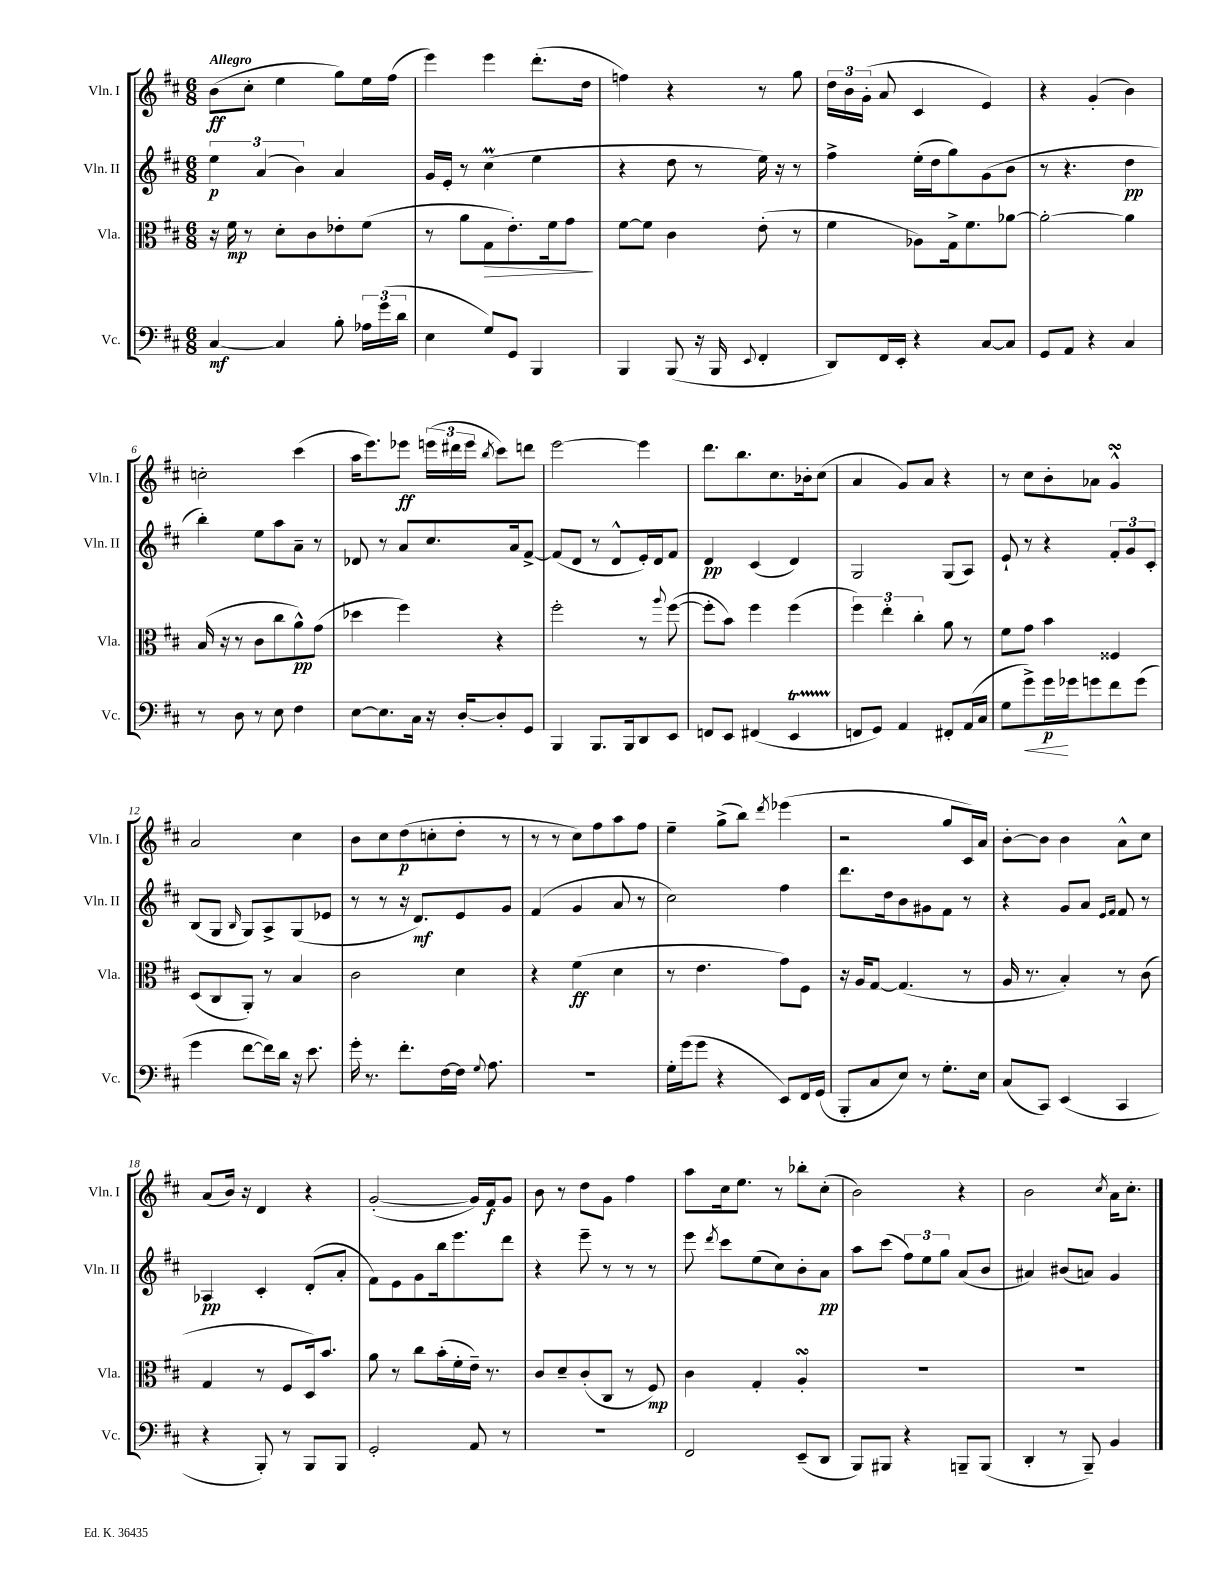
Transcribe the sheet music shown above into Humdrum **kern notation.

**kern	**kern	**kern	**kern
*staff4	*staff3	*staff2	*staff1
*clefF4	*clefC3	*clefG2	*clefG2
*k[f#c#]	*k[f#c#]	*k[f#c#]	*k[f#c#]
*M6/8	*M6/8	*M6/8	*M6/8
[4C#/	16r	6ee\	(8b\L
.	16f#\	.	.
.	8r	.	8cc#'\J
.	.	(6a/	.
4C#/]	8d'\L	.	4ee\
.	.	6b\)	.
.	8c#\	.	.
8B'\	8e-'\	4a/	8gg\L)
24A-\LL	(8f#\J	.	16ee\L
(24g\	.	.	.
.	.	.	(16ff#\JJ
24d\JJ	.	.	.
=	=	=	=
4E\	8r	16g/LL	4eee\)
.	.	16e'/JJ	.
.	8a\L	8r	.
8G/L)	8G\	(4cc#\	4eee\
8GG/J	8.e'\)	.	.
4BBB/	.	4ee\	(8.ddd'\L
.	16f#\k	.	.
.	8g\J	.	.
.	.	.	16dd\Jk
=	=	=	=
4BBB/	[8f#\L	4r	4ff\)
.	8f#\]J	.	.
(8BBB/	4c#\	8dd\	4r
16r	.	8r	.
16BBB/	.	.	.
8qqEE/	.	.	.
4FF#'/	(8e'\	16ee\)	8r
.	.	16r	.
.	8r	8r	8gg\
=	=	=	=
8DD/L)	4f#\	4ff#^\	24dd\LL
.	.	.	24b\
.	.	.	(24g'\JJ
16FF#/L	.	.	8a/
16EE'/JJ	.	.	.
4r	8A-\L)	(16ee'\LL	4c#/
.	.	16dd\J	.
.	16G^\k	8gg\)	.
.	8.f#\	.	.
[8C#/L	.	(8g\	4e/)
8C#/]J	[8a-\J	8b\J	.
=	=	=	=
8GG/L	2a-'\_	8r	4r
8AA/J	.	4.r	.
4r	.	.	(4g'/
4C#/	4a-\]	4dd\	4b\)
=	=	=	=
8r	(16B/	4bb'\)	2cc'\
.	16r	.	.
8D\	8r	.	.
8r	8c#\L	8ee\L	.
8E\	8cc#\	8aa\	.
4F#\	8a^^\)	8a~\J	(4ccc#\
.	(8g\J	8r	.
=	=	=	=
[8E\L	4dd-\	8d-/	16aa\LK
.	.	.	8.eee\)
8.E\]	.	8r	.
.	4ff#\)	8a/L	8eee-\J
16C#\Jk	.	.	.
16r	.	8.cc#/	(24eee\LL
.	.	.	24ddd#\
[16D'/LK	.	.	.
.	.	.	24eee\JJ
.	.	.	8qbb/
8D'/]	4r	.	8ccc#\L)
.	.	16a/k	.
8GG/J	.	[8f#^/J	8ddd\J
=	=	=	=
4BBB/	2ff#'\	(8f#/]L	[2eee\
.	.	8d/J	.
8.BBB/L	.	8r	.
.	.	8d^^/L	.
16BBB/k	.	.	.
8DD/	8r	16e'/L)	4eee\]
.	.	16d/J	.
.	8qqaa/	.	.
8EE/J	([8ff#\	8f#/J	.
=	=	=	=
8FF/L	8ff#'\]L	4d/	8.ddd\L
8EE/J	8b\J)	.	.
.	.	.	8.bb\
(4FF#/	4ff#\	(4c#/	.
.	.	.	8.cc#\
4EE/	(4ff#\	4d/)	.
.	.	.	16b-'\k
.	.	.	(8cc#\J
=	=	=	=
8FF/L	6ff#\)	2G/	4a/
8GG/J)	.	.	.
.	6ee'\	.	.
4AA/	.	.	8g/L)
.	6cc#'\	.	.
.	.	.	8a/J
8FF#'/L	8a\	(8G/L	4r
(16AA/L	8r	8A/J)	.
16C#/JJ	.	.	.
=	=	=	=
8G\L	8f#\L	8e`/	8r
8g^\)	8g\J	8r	8cc#\L
16g\L	4b\	4r	8b'\
16g-\J	.	.	.
8g\	.	.	8a-\J
8f#\	4F##/	12f#'/L	4g^^/
.	.	12g/	.
(8g\J	.	.	.
.	.	12c#'/J	.
=	=	=	=
4g\	(8D/L	(8B/L	2a/
.	8C#/	8G/J	.
.	.	16qqB/	.
[8f#\L	8AA'/J)	8G/L)	.
16f#\]L)	8r	8A^/	.
16d\JJ	.	.	.
16r	4B/	(8G/	4cc#\
8.e\	.	.	.
.	.	8e-/J	.
=	=	=	=
16g'\	2c#\	8r	8b\L
8.r	.	.	.
.	.	8r	8cc#\
8.f#'\L	.	16r	(8dd\
.	.	8.d/L)	.
.	.	.	8cc'\
[16F#\L	.	.	.
16F#\]JJ	4d\	8e/	8dd'\J
8qqG/	.	.	.
8.A\	.	.	.
.	.	8g/J	8r
=	=	=	=
2.r	4r	(4f#/	8r
.	.	.	8r
.	(4f#\	4g/	8cc#\L)
.	.	.	8ff#\
.	4d\	8a/	8aa\
.	.	8r	8ff#\J
=	=	=	=
16G'\LL	8r	2cc#\)	4ee~\
(16g\J	.	.	.
8g\J	4.e\	.	.
4r	.	.	(8gg^\L
.	.	.	8bb\J)
.	.	.	8qddd/
8EE/L)	8g\L)	4ff#\	(4eee-\
16FF#/L	8F#\J	.	.
(16GG/JJ	.	.	.
=	=	=	=
8BBB'/L	16r	8.ddd\L	2r
.	16A/LK	.	.
8C#/	[8G/J	.	.
.	.	16dd\k	.
8E/J)	(4.G/]	8b\	.
8r	.	8g#\	.
8.G'\L	.	8f#\J	8gg/L
.	8r	8r	16c#/L)
16E\Jk	.	.	16a/JJ
=	=	=	=
(8C#/L	16A/	4r	[8b'\L
.	8.r	.	.
8CC#/J)	.	.	8b\]J
(4EE/	4B'/)	8g/L	4b\
.	.	8a/J	.
.	.	16qqe/LL	.
.	.	16qqf#/JJ	.
4CC#/	8r	8f#/	8a^^\L
.	(8c#\	8r	8cc#\J
=	=	=	=
4r	4G/	4A-/	(8a/L
.	.	.	16b/Jk)
.	.	.	16r
8BBB'/)	8r	4c#'/	4d/
8r	8F#/L	.	.
8BBB/L	16D/k)	(8d'/L	4r
.	8.b/J	.	.
8BBB/J	.	8a'/J	.
=	=	=	=
2GG'/	8a\	8f#\L)	([2g'/
.	8r	8e\	.
.	8cc#\L	8g\	.
.	(16b'\L	16bb\k	.
.	16f#'\	8.eee\	.
8AA/	16e~\JJ)	.	16g/]LL)
.	8.r	.	16f#/J
8r	.	8ddd\J	8g/J
=	=	=	=
2.r	8c#/L	4r	8b\
.	8d~/	.	8r
.	(8c#'/	8eee~\	8dd\L
.	8C#/J	8r	8g\J
.	8r	8r	4ff#\
.	8F#/)	8r	.
=	=	=	=
2FF#/	4c#\	8eee\	8aa\L
.	.	8qddd/	.
.	.	8ccc#\L	16cc#\k
.	.	.	8.ee\J
.	4G'/	(8ee\	.
.	.	8cc#\)	8r
(8EE~/L	4A'/	8b'\	8bb-'\L
8DD/J	.	8a\J	(8cc#'\J
=	=	=	=
8BBB/L)	2.r	8aa\L	2b\)
8BBB#/J	.	(8ccc#\J	.
4r	.	12ff#\L)	.
.	.	12ee\	.
.	.	12gg\J	.
8BBB~/L	.	(8a/L	4r
(8BBB/J	.	8b/J	.
=	=	=	=
4DD'/	2.r	4a#/)	2b\
8r	.	(8b#/L	.
8BBB~/)	.	8a/J)	.
.	.	.	8qcc#/
4BB/	.	4g/	16a\LK
.	.	.	8.cc#'\J
==	==	==	==
*-	*-	*-	*-
